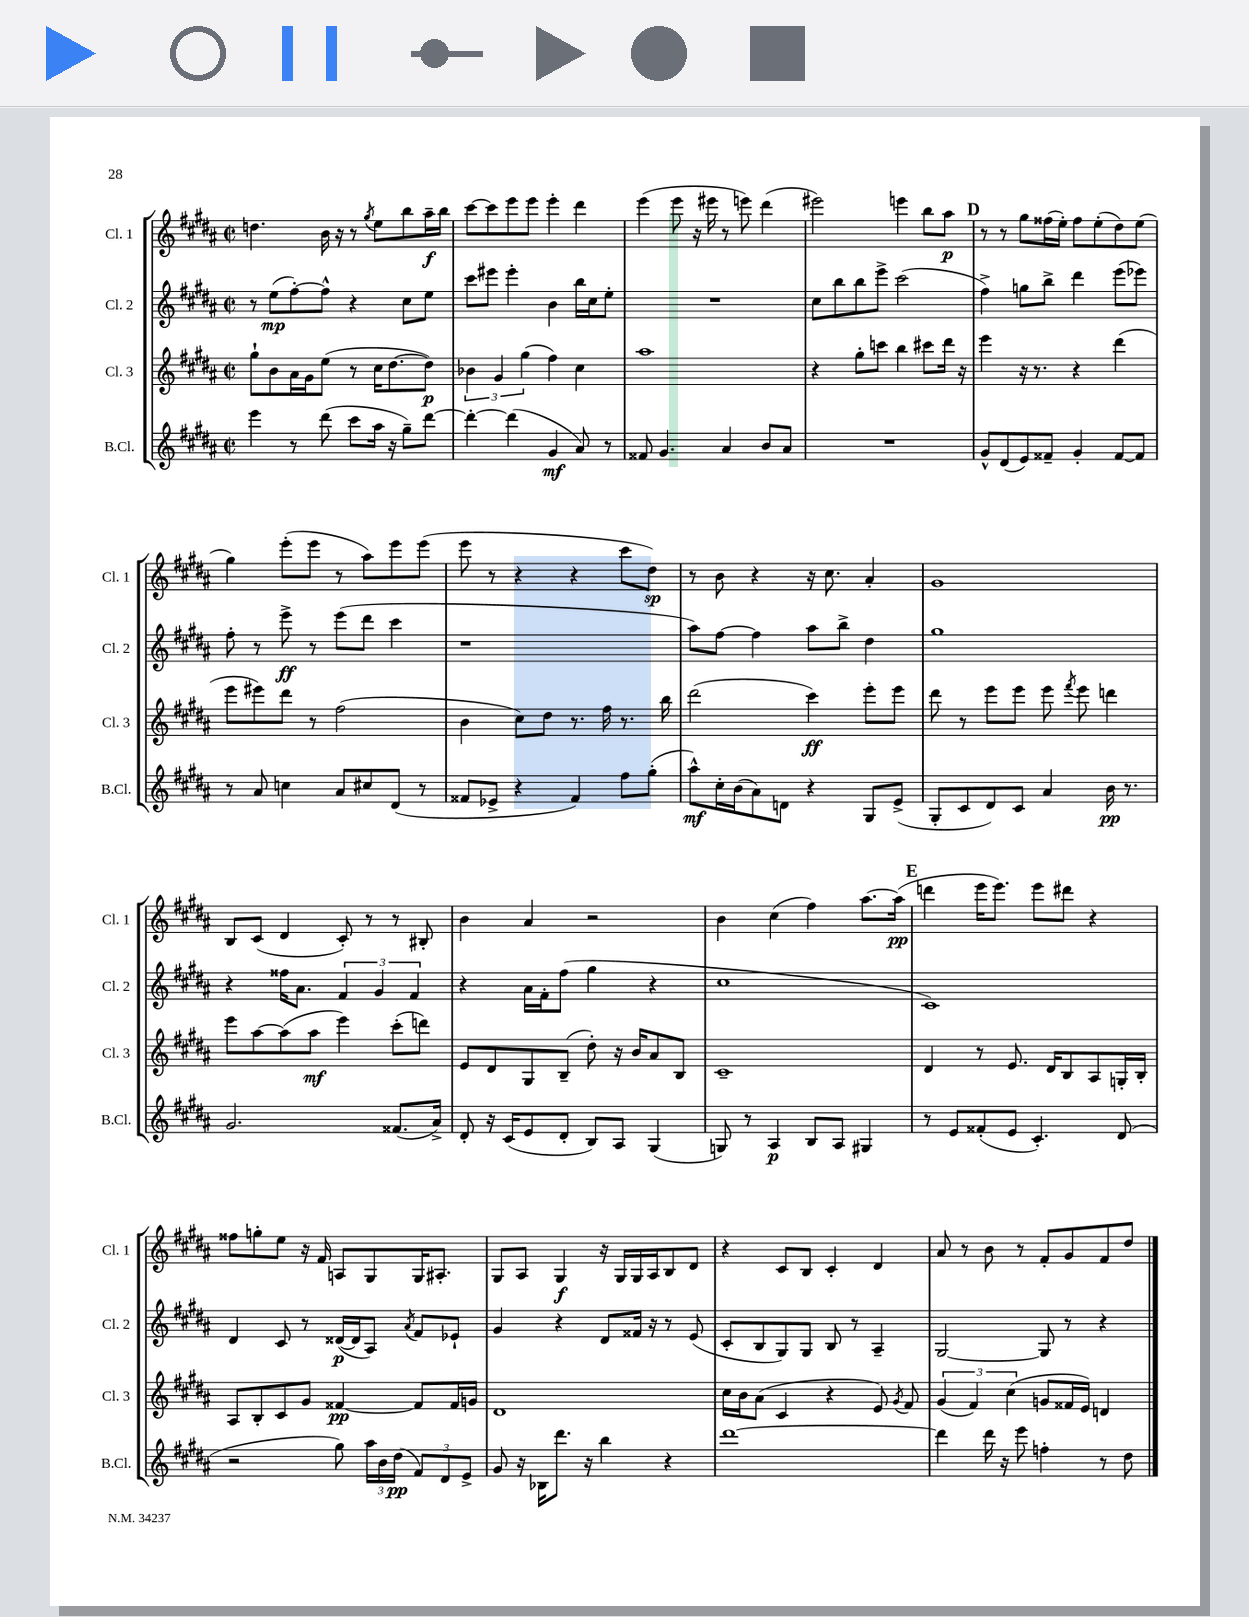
<<
\new StaffGroup <<
\new Staff = "s0" \with { instrumentName = "Cl. 1" shortInstrumentName = "Cl. 1" } {
    \clef treble \key b \major \defaultTimeSignature \time 2/2
    \autoBeamOff d''4. b'16 r16 r8 \acciaccatura { gis''8 } e''8[ b''8 ais''16--\f b''16] |
    cis'''8[~ cis'''8 e'''8 e'''8] e'''4-. dis'''4 |
    e'''4( e'''8 r16 eis'''16 r8 e'''8) dis'''4( |
    eis'''2) e'''4 b''8[ ais''8]\p |
    \mark \markup { \bold "D" } r8 r8 gis''8[ fisis''16( e''16]-.) fisis''8[ e''8-.( dis''8) e''8]( |
    gis''4) e'''8[-.( e'''8] r8 ais''8[) e'''8 e'''8]( |
    e'''8 r8 r4 r4 cis'''8[ dis''8]\sp) |
    r8 b'8 r4 r16 cis''8. ais'4-. |
    gis'1 |
    b8[ cis'8]( dis'4 cis'8-.) r8 r8 bis8-. |
    b'4 ais'4 r2 |
    b'4 cis''4( fis''4) ais''8.[~ ais''16]\pp( |
    \mark \markup { \bold "E" } d'''4 e'''16[ e'''8.]) e'''8[ dis'''8] r4 |
    fisis''8[ g''8-. e''8] r16 fis'16 a8[ gis8 gis16 ais8.]-. |
    gis8[ ais8] gis4\f r16 gis16[ gis16 ais16 b8 dis'8] |
    r4 cis'8[ b8] cis'4-. dis'4 |
    ais'8 r8 b'8 r8 fis'8[-. gis'8 fis'8 dis''8] \bar "|." |
}
\new Staff = "s1" \with { instrumentName = "Cl. 2" shortInstrumentName = "Cl. 2" } {
    \clef treble \key b \major \defaultTimeSignature \time 2/2
    \autoBeamOff r8 e''8[\mp( fis''8~-.) fis''8]-^ r4 cis''8[ e''8] |
    cis'''8[ eis'''8] eis'''4-. b'4 b''16[ cis''16 e''8]-. |
    R1 |
    cis''8[ b''8 b''8 e'''8]-> cis'''2( |
    \mark \markup { \bold "D" } fis''4->) g''8[ b''8]-> dis'''4 e'''8[( ees'''8]) |
    fis''8-. r8 e'''8->\ff r8 e'''8[( dis'''8] cis'''4 |
    r1 |
    ais''8[) fis''8]~ fis''4 ais''8[ b''8]-> dis''4 |
    gis''1 |
    r4 fisis''16[ ais'8.] \tuplet 3/2 { fis'4 gis'4 fis'4 } |
    r4 ais'16[ fis'16-. fis''8]( gis''4 r4 |
    cis''1 |
    \mark \markup { \bold "E" } cis'1) |
    dis'4 cis'8 r8 disis'16[~\p( disis'16 ais8]) \acciaccatura { ais'8 } fis'8[ ees'8]-! |
    gis'4 r4 dis'8[ fisis'16] r16 r8 e'8( |
    cis'8[-. b8 gis8) gis8] b8 r8 ais4-- |
    gis2~ gis8 r8 r4 \bar "|." |
}
\new Staff = "s2" \with { instrumentName = "Cl. 3" shortInstrumentName = "Cl. 3" } {
    \clef treble \key b \major \defaultTimeSignature \time 2/2
    \autoBeamOff gis''8[-! b'8 ais'16 gis'16 e''8]( r8 cis''16[ dis''8.~ dis''8]\p) |
    \tuplet 3/2 { bes'4 gis'4 gis''4( } fis''4) cis''4 |
    ais''1 |
    r4 gis''8[-. c'''8] b''4 cis'''8[ dis'''16] r16 |
    \mark \markup { \bold "D" } e'''4 r16 r8. r4 dis'''4( |
    e'''8[ eis'''8) dis'''8] r8 fis''2( |
    b'4 cis''8[) dis''8] r8. fis''16 r8. b''16 |
    dis'''2( cis'''4\ff) e'''8[-. e'''8] |
    dis'''8 r8 e'''8[ e'''8] e'''8 \acciaccatura { fis'''8 } e'''8 d'''4 |
    e'''8[ ais''8~ ais''8( ais''8]\mf e'''4) cis'''8[-.( d'''8]) |
    e'8[ dis'8 gis8 b8]--( dis''8-.) r16 b'16[ ais'8 b8] |
    cis'1-- |
    \mark \markup { \bold "E" } dis'4 r8 e'8. dis'16[ b8 ais8 g16-. b16]-. |
    ais8[ b8-. cis'8 gis'8] fisis'4~\pp fisis'8[ fisis'16 g'16] |
    dis'1 |
    cis''16[ b'16 ais'8]( cis'4 r4 e'8) \acciaccatura { gis'8 } fis'8 |
    \tuplet 3/2 { gis'4( fis'4) cis''4( } g'8[ fisis'16 e'16]) d'4 \bar "|." |
}
\new Staff = "s3" \with { instrumentName = "B.Cl." shortInstrumentName = "B.Cl." } {
    \clef treble \key b \major \defaultTimeSignature \time 2/2
    \autoBeamOff e'''4 r8 dis'''8( cis'''8[ ais''16] r16 gis''8[--) dis'''8]~ |
    dis'''4~-. dis'''4( gis'4\mf ais'8) r8 |
    fisis'8 gis'4. ais'4 b'8[ ais'8] |
    R1 |
    \mark \markup { \bold "D" } gis'8[-^ dis'8( e'8) fisis'8]-- gis'4-. fisis'8[~ fisis'8] |
    r8 ais'8 c''4 ais'8[ cis''8 dis'8]( r8 |
    fisis'8[ ees'8]-> r4 fisis'4) fis''8[ gis''8]-.( |
    ais''8[-^\mf) cis''16-. b'16( ais'8) d'8] r4 gis8[ e'8]->( |
    gis8[-. cis'8 dis'8) cis'8] ais'4 b'16\pp r8. |
    gis'2. fisis'8.[( ais'16]->) |
    dis'8-. r16 cis'16[( e'8 dis'8]-. b8[) ais8] gis4( |
    g8) r8 ais4\p b8[ ais8] gis4 |
    \mark \markup { \bold "E" } r8 e'8[ fisis'8-.( e'8] cis'4.-.) dis'8( |
    r2 gis''8) \tuplet 3/2 { ais''16[ b'16 dis''16]\pp( } \tuplet 3/2 { fis'8[) dis'8 e'8]-> } |
    gis'8 r16 bes16[ dis'''8.] r16 b''4 r4 |
    dis'''1~ |
    dis'''4 dis'''16 r16 e'''8 f''4-. r8 dis''8 \bar "|." |
}
>>
>>
\layout { \context { \Score \remove "Bar_number_engraver" } }
